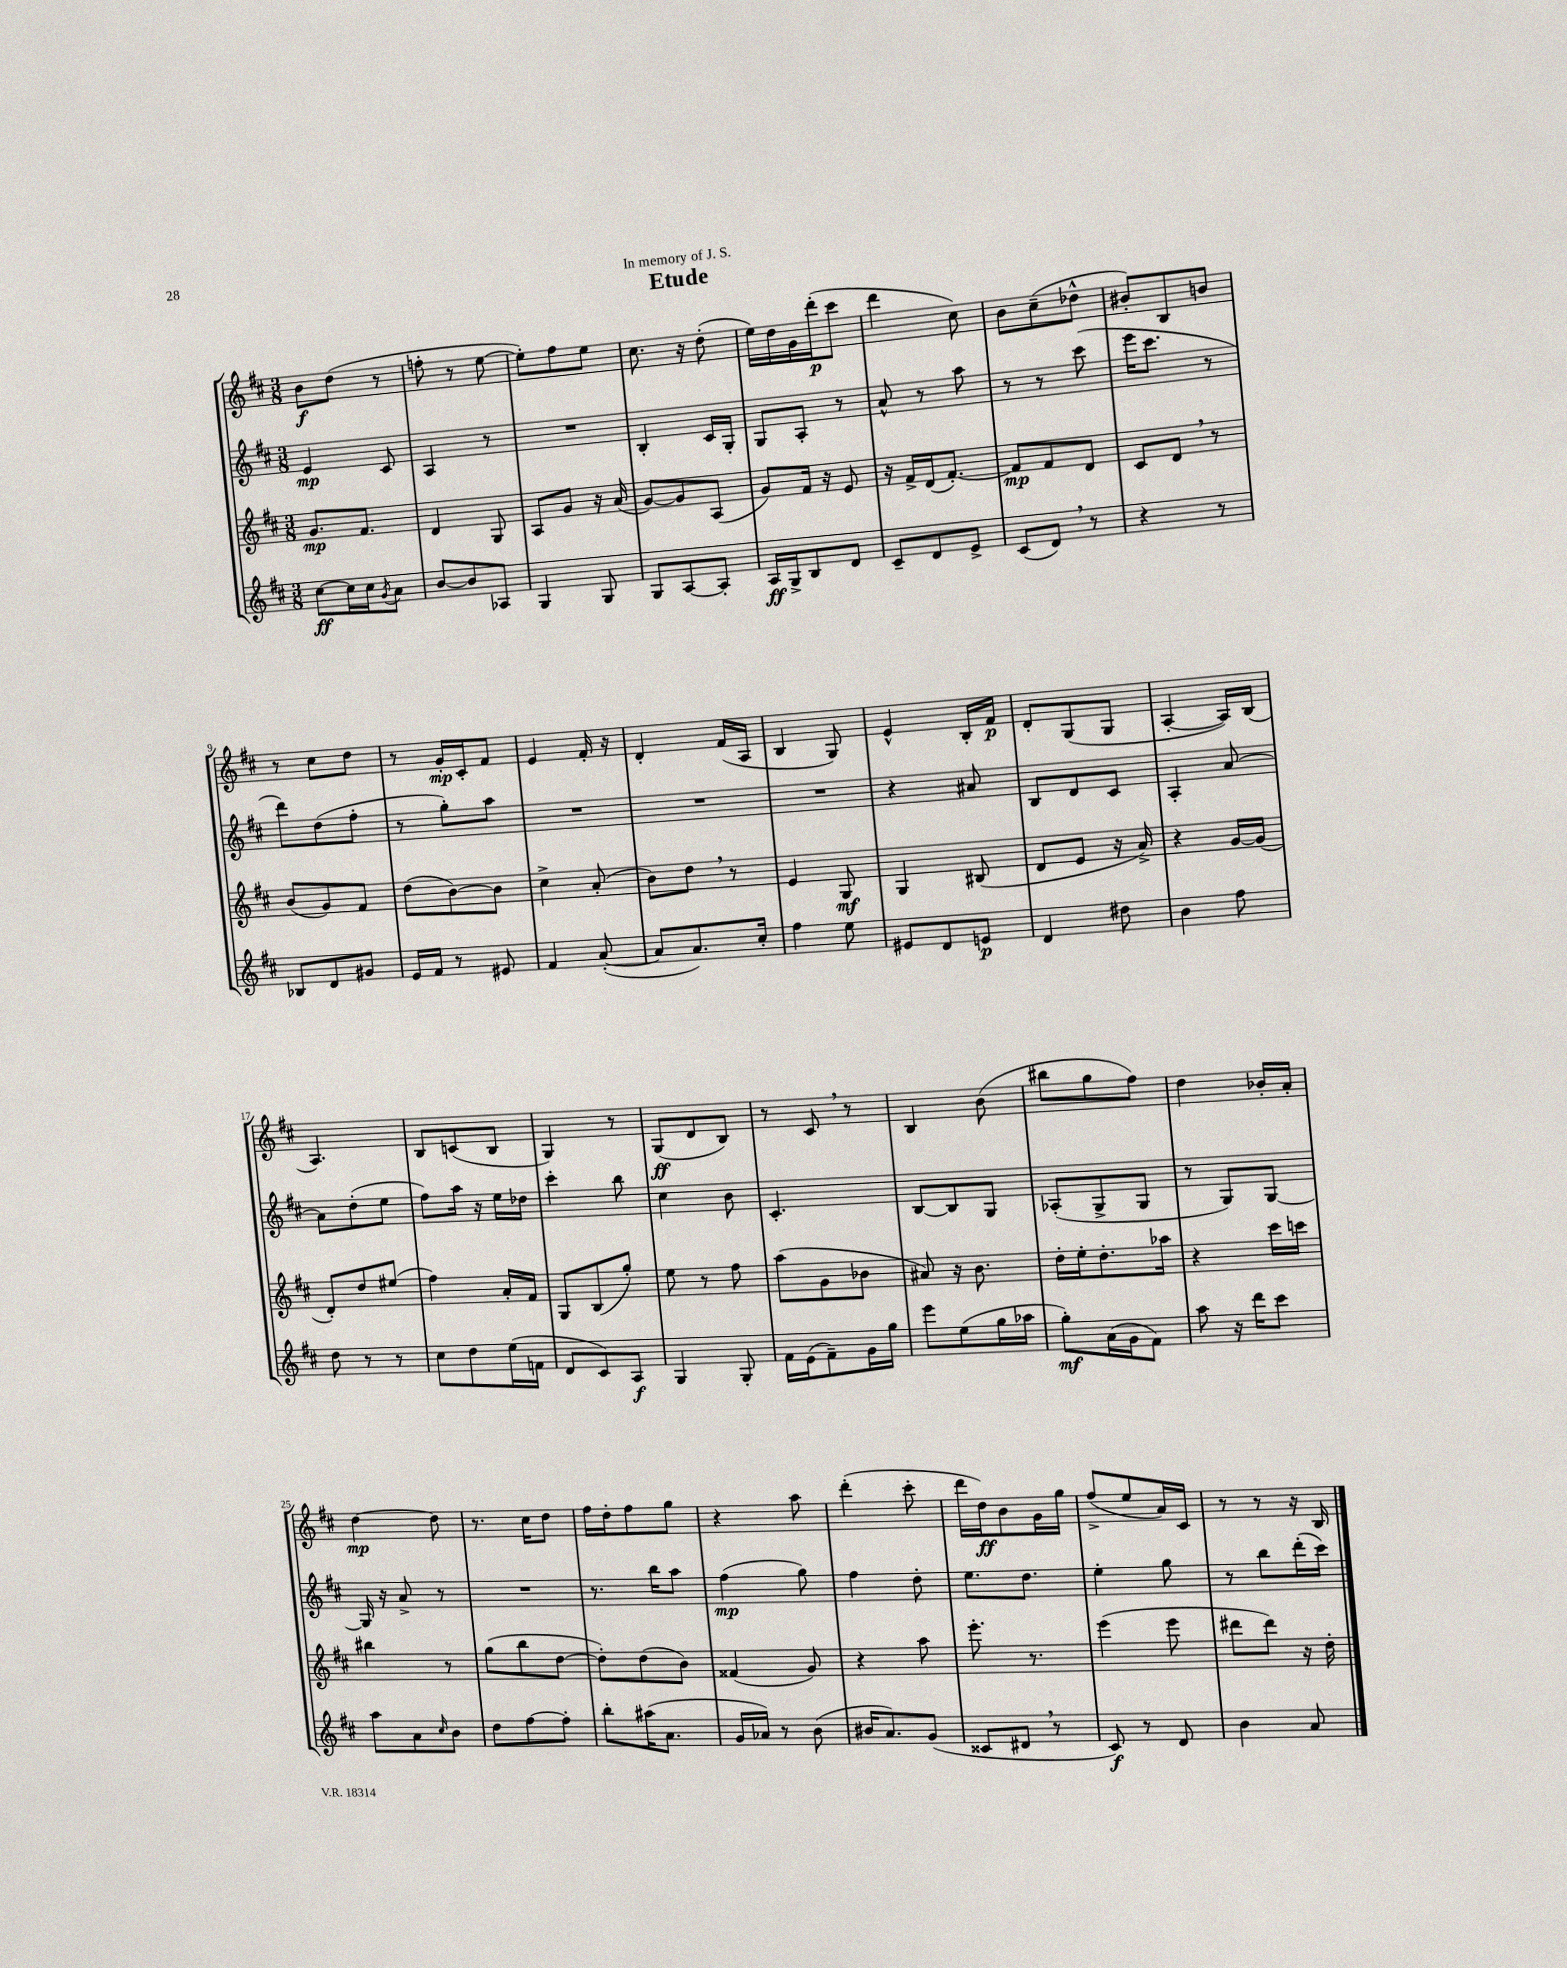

**kern	**kern	**kern	**kern
*staff4	*staff3	*staff2	*staff1
*clefG2	*clefG2	*clefG2	*clefG2
*k[f#c#]	*k[f#c#]	*k[f#c#]	*k[f#c#]
*M3/8	*M3/8	*M3/8	*M3/8
[8cc#	8.g	4e	8b
16cc#]	.	.	(8dd
16cc#	8.f#	.	.
8qg	.	.	.
8a	.	8c#	8r
=	=	=	=
[8b	4d	4A	8ff'
8b]	.	.	8r
8A-	8G	8r	[8ee
=	=	=	=
4G	8A	4.r	8ee'])
.	8g	.	8ff#
8G	16r	.	8ee
.	(16a	.	.
=	=	=	=
8G	[8g)	4B'	8.cc#
[8A	8g]	.	.
.	.	.	16r
8A']	(8A	16c#	(8dd'
.	.	16G'	.
=	=	=	=
16A	8g)	8G	16ee)
16G^	.	.	16dd
8B	16f#	8A'	16g
.	16r	.	(16ddd'
8d	8e	8r	8ccc#
=	=	=	=
8c#~	16r	8a^^	4ddd
.	16f#^	.	.
8d	(16d	8r	.
.	[8.f#')	.	.
8e^	.	8aa	8cc#)
=	=	=	=
(8c#	8f#]	8r	8b
8d)	8f#	8r	(8cc#~
8r	8d	(8ccc#	8dd-^^
=	=	=	=
4r	8c#	16eee	8b#')
.	.	8.ccc#	.
.	8d	.	8B
8r	8r	8r	8b
=	=	=	=
8B-	(8b	8ddd)	8r
8d	8g)	(8dd	8cc#
8g#	8f#	8ff#'	8dd
=	=	=	=
16e	(8dd	8r	8r
16f#	.	.	.
8r	[8b)	8gg')	16g'
.	.	.	16c#'
8e#	8b]	8aa	8f#
=	=	=	=
4f#	4cc#^	4.r	4e
([8a'	(8a'	.	16f#'
.	.	.	16r
=	=	=	=
8a]	8b)	4.r	4d'
8.a)	8dd	.	.
.	8r	.	(16f#
16cc#'	.	.	16A
=	=	=	=
4ff#	4e	4.r	4B
8ee	8G	.	8G)
=	=	=	=
8e#	4G	4r	4e^^
8d	.	.	.
8e	(8B#	8a#	16B'
.	.	.	16f#
=	=	=	=
4d	8d	8B	8d'
.	8e	8d	(8G
8dd#	16r	8c#	8G
.	16a^)	.	.
=	=	=	=
4b	4r	4A'	[4A'
8ff#	[16g	[8a	16A])
.	(16g]	.	(16B
=	=	=	=
8dd	8d')	8a]	4.A)
8r	8dd	(8dd'	.
8r	(8ee#	8ee	.
=	=	=	=
8cc#	4ff#)	8ff#)	8B
8dd	.	16aa	(8c
.	.	16r	.
(16ee	16a'	16ee	8B
16f	16f#	16dd-	.
=	=	=	=
8d	8G	4ccc#'	4G)
8c#)	(8B	.	.
8A	8gg')	8bb	8r
=	=	=	=
4G	8ee	4cc#	(8G
.	8r	.	8d
8G'	8ff#	8b	8B)
=	=	=	=
16f#	(8aa	4.c#'	8r
(16e	.	.	.
8f#~)	8g	.	8c#
16g	8b-	.	8r
16gg	.	.	.
=	=	=	=
8eee	8a#)	[8B	4B
(8ee	16r	8B]	.
.	8.b	.	.
16gg	.	8G	(8b
16aa-	.	.	.
=	=	=	=
8gg')	16dd'	(8A-'	8bb#
.	16ee'	.	.
(16a	8.dd'	8G^	8gg
16g	.	.	.
8f#)	.	8G	8ff#)
.	16aa-	.	.
=	=	=	=
8aa	4r	8r	4dd
16r	.	8G)	.
16ddd	.	.	.
8ccc#	16ccc#	[8G	16b-'
.	16ccc	.	16a'
=	=	=	=
8aa	4bb#	16G]	[4dd
.	.	16r	.
8a	.	8a^	.
16qqcc#	.	.	.
8b	8r	8r	8dd]
=	=	=	=
8dd	(8gg	4.r	8.r
[8ff#	8bb	.	.
.	.	.	16cc#
8ff#']	[8dd	.	8dd
=	=	=	=
8bb'	8dd'])	8.r	16ff#
.	.	.	16dd'
(16aa#	(8dd	.	8ff#
8.a	.	16bb	.
.	8b)	8aa	8gg
=	=	=	=
16g	(4f##	(4ff#	4r
16a-)	.	.	.
8r	.	.	.
(8b	8g)	8gg)	8aa
=	=	=	=
16b#	4r	4ff#	(4ddd'
8.a)	.	.	.
(8g	8aa	8dd'	8ccc#'
=	=	=	=
8c##	8.eee'	8.ee	16ddd
.	.	.	16dd)
8d#	.	.	8b
.	8.r	8.dd	.
8r	.	.	16g
.	.	.	16gg
=	=	=	=
8c#)	(4eee	4ee'	(8ff#^
8r	.	.	8ee
8d	8eee	8gg	16a)
.	.	.	16c#
=	=	=	=
4b	8ddd#	8r	8r
.	8ddd#)	8bb	8r
8a	16r	(16ddd'	16r
.	16dd'	16ccc#)	16B
==	==	==	==
*-	*-	*-	*-
